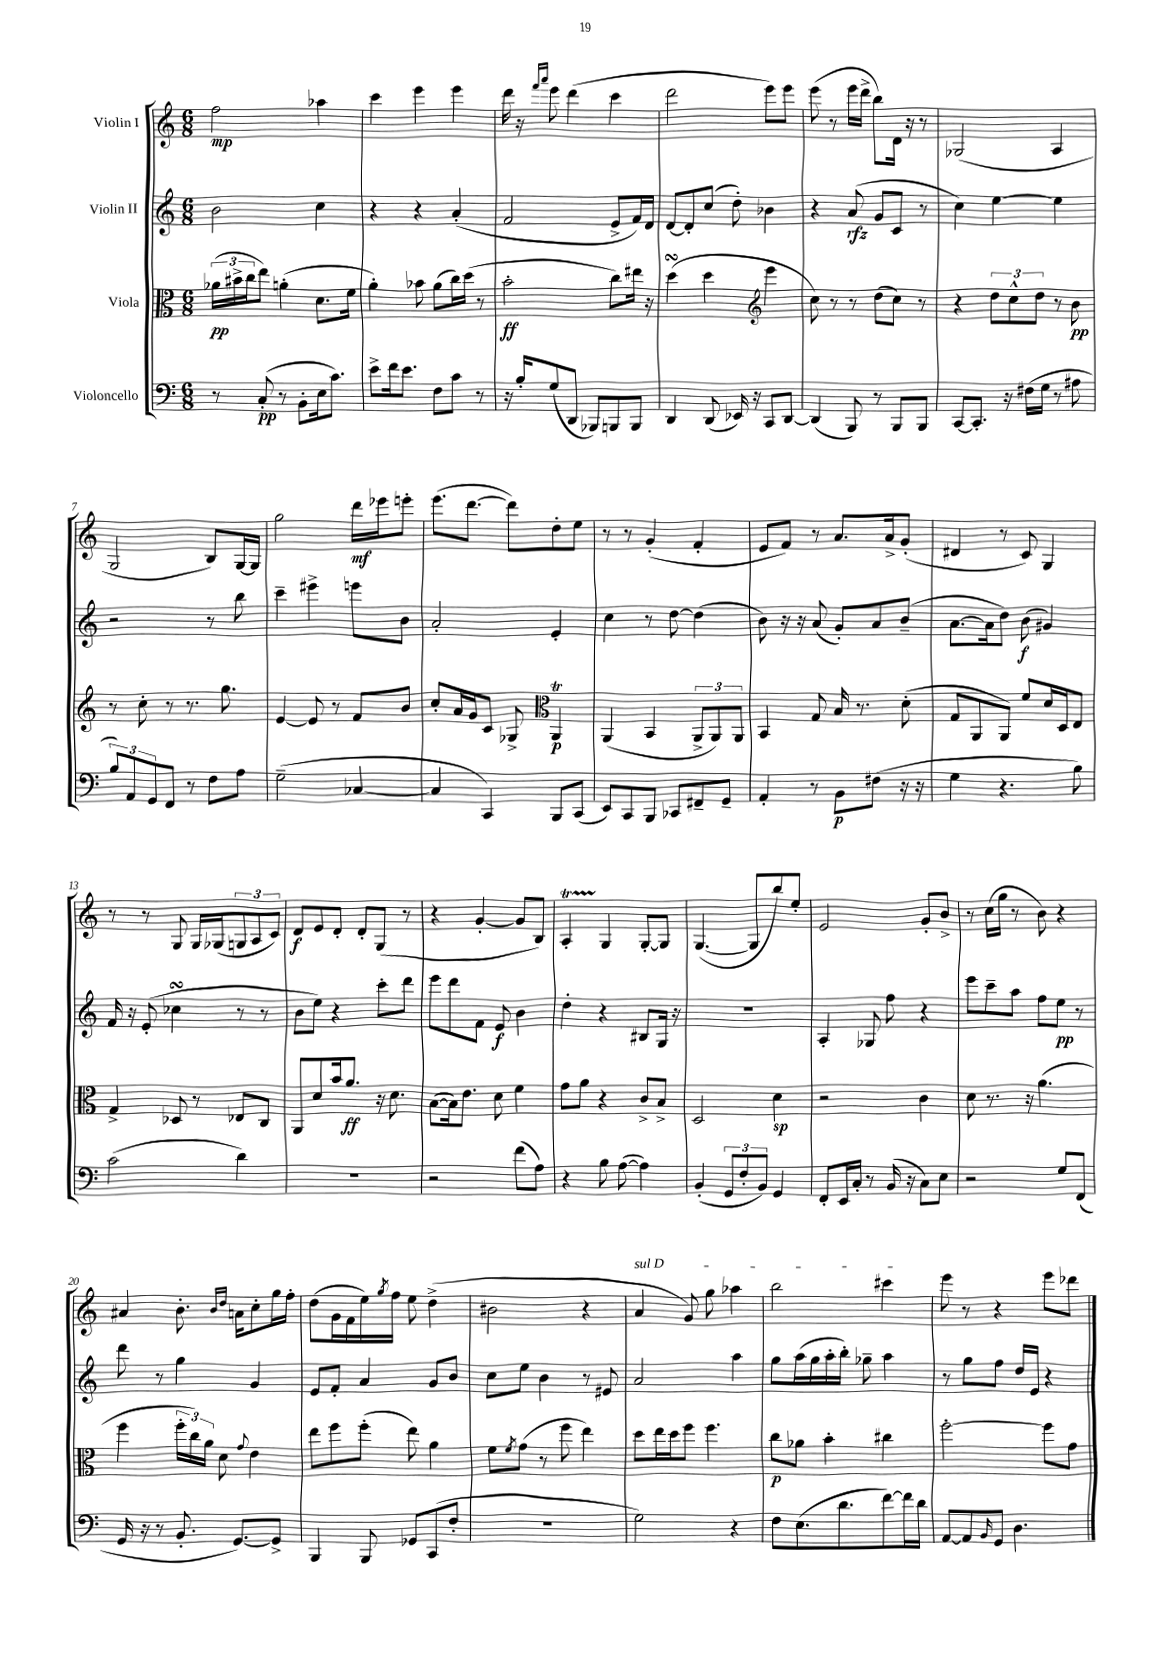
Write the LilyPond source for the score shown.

<<
\new StaffGroup <<
\new Staff = "s0" \with { instrumentName = "Violin I" } {
    \clef treble \key c \major \numericTimeSignature \time 6/8
    f''2\mp aes''4 |
    c'''4 e'''4 e'''4 |
    d'''16 r16 \grace { f'''16 a'''16 } e'''8 d'''4( c'''4 |
    d'''2 e'''8) e'''8 |
    e'''8( r8 e'''16 d'''16-> b''8) d'16 r16 r8 |
    ges2( a4 |
    g2 b8) g16~ g16 |
    g''2 d'''16\mf ees'''16 e'''8-. |
    e'''8.( d'''8.~ d'''8) d''8-. e''8 |
    r8 r8 g'4-.( f'4-. |
    e'8 f'8) r8 a'8. a'16-> g'8-.( |
    dis'4 r8 c'8) g4 |
    r8 r8 g8 g16 ges16( \tuplet 3/2 { g8 a8 c'8) } |
    d'8\f e'8 d'8-. d'8-. g8( r8 |
    r4 g'4~-. g'8 b8) |
    a4-.\startTrillSpan g4\stopTrillSpan g8~-. g8 |
    g4.~( g8 b''8) e''8-. |
    e'2 g'8-. b'8-> |
    r8 c''16( g''16 r8 b'8) r4 |
    ais'4 b'8.-. \grace { b'16 d''16 } a'16 c''8-. g''16 f''16-. |
    d''8( g'16 f'16 e''16) \acciaccatura { g''8 } f''16 e''8 d''4->( |
    bis'2 r4 |
    \once \override TextSpanner.bound-details.left.text = \markup { \italic "sul D" } a'4\startTextSpan g'8) g''8 aes''4 |
    b''2 cis'''4\stopTextSpan |
    e'''8 r8 r4 e'''8 des'''8 \bar "|." |
}
\new Staff = "s1" \with { instrumentName = "Violin II" } {
    \clef treble \key c \major \numericTimeSignature \time 6/8
    b'2 c''4 |
    r4 r4 a'4-.( |
    f'2 e'8-> f'16) d'16 |
    d'8~ d'8-. c''8( d''8-.) bes'4 |
    r4 a'8\rfz( g'8 c'8 r8 |
    c''4) e''4~ e''4 |
    r2 r8 b''8 |
    c'''4-- eis'''4-> e'''8 b'8 |
    a'2-. e'4-. |
    c''4 r8 d''8~ d''4( |
    b'8) r16 r16 a'8( g'8-.) a'8 b'8--( |
    a'8.~ a'16 d''8) b'8\f( gis'4) |
    f'16 r16 e'8-.( ces''4\turn r8 r8 |
    b'8 e''8) r4 c'''8-. d'''8 |
    e'''8 d'''8 f'8 e'8\f b'4 |
    d''4-. r4 bis8 g16 r16 |
    R2. |
    a4-. ges8 f''8 r4 |
    e'''8 c'''8-- a''8 f''8 e''8\pp r8 |
    d'''8 r8 g''4 g'4 |
    e'8 f'8-. a'4 g'8 b'8 |
    c''8 e''8 b'4 r8 eis'8 |
    a'2 a''4 |
    g''8 a''16( g''16 a''16-. b''16-.) ges''8-- a''4 |
    r8 g''8 f''8 d''16 e'16 r4 \bar "|." |
}
\new Staff = "s2" \with { instrumentName = "Viola" } {
    \clef alto \key c \major \numericTimeSignature \time 6/8
    \tuplet 3/2 { aes'16\pp( bis'16-> c''16 } e''8) a'4-.( d'8. f'16 |
    a'4-.) bes'8 a'8( c''16) d''16( r8 |
    b'2-.\ff c''8) eis''16 r16 |
    d''4\turn( d''4 \clef treble e'''4 |
    c''8) r8 r8 d''8( c''8) r8 |
    r4 \tuplet 3/2 { d''8 c''8-^ d''8 } r8 b'8\pp |
    r8 c''8-. r8 r8. g''8. |
    e'4~ e'8 r8 f'8 b'8 |
    c''8-. a'16 g'16 c'8 ges8-> \clef alto a,4\trill\p |
    a,4( b,4 \tuplet 3/2 { a,8-> a,8) a,8 } |
    b,4 g8 b16 r8. d'8-.( |
    g8 a,8 a,8) f'8 d'16 d16 e8 |
    g4-> des8 r8 ees8 c8 |
    a,8 d'8 b'16 a'8.\ff r16 d'8. |
    b8~( b16) e'8. d'8 f'4 |
    g'8 a'8 r4 c'8-> b8-> |
    d2 d'4\sp |
    r2 c'4 |
    d'8 r8. r16 a'4.( |
    f''4 \tuplet 3/2 { f''16-. c''16) a'16 } d'8 \appoggiatura { g'8 } e'4 |
    e''8 f''8 f''8-.( e''8) a'4 |
    f'8 \acciaccatura { f'8 } g'8( r8 f''8 e''4) |
    d''8 e''16 d''16 f''8 f''4. |
    c''8\p aes'8 b'4-. cis''4 |
    f''2~-. f''8 g'8 \bar "|." |
}
\new Staff = "s3" \with { instrumentName = "Violoncello" } {
    \clef bass \key c \major \numericTimeSignature \time 6/8
    r8 c8-.\pp( r8 b,8-. e16 c'8.) |
    e'8-> f'16 e'8. f8 c'8 r8 |
    r16 b16-. g8( d,8 bes,,8) b,,8 b,,8 |
    d,4 d,8( ees,16) r16 c,8 d,8~ |
    d,4( b,,8) r8 b,,8 b,,8 |
    c,8~ c,8.-. r16 fis16( g16 r8 ais8 |
    \tuplet 3/2 { b8) a,8 g,8 } f,8 r8 f8 a8 |
    g2--( ces4~ |
    ces4 c,4) b,,8 c,8( |
    e,8) c,8 b,,8 ces,8 fis,8-- g,8-- |
    a,4-. r8 b,8\p fis8( r16 r16 |
    g4 r4. b8) |
    c'2( d'4) |
    R2. |
    r2 f'8( a8) |
    r4 b8 a8~( a4) |
    b,4-.( \tuplet 3/2 { g,8 f8-. b,8) } g,4 |
    f,8-. e,16 c16-. r8 b,16( r16 c8) e8 |
    r2 g8 f,8( |
    g,16 r16 r8 b,8.-. g,8.~) g,8-> |
    b,,4 b,,8 ges,8 c,8( f8-. |
    R2. |
    g2) r4 |
    f8 e8.( d'8. f'8~) f'16 d'16 |
    a,8~ a,8 \grace { b,16 } g,8 d4. \bar "|." |
}
>>
>>
